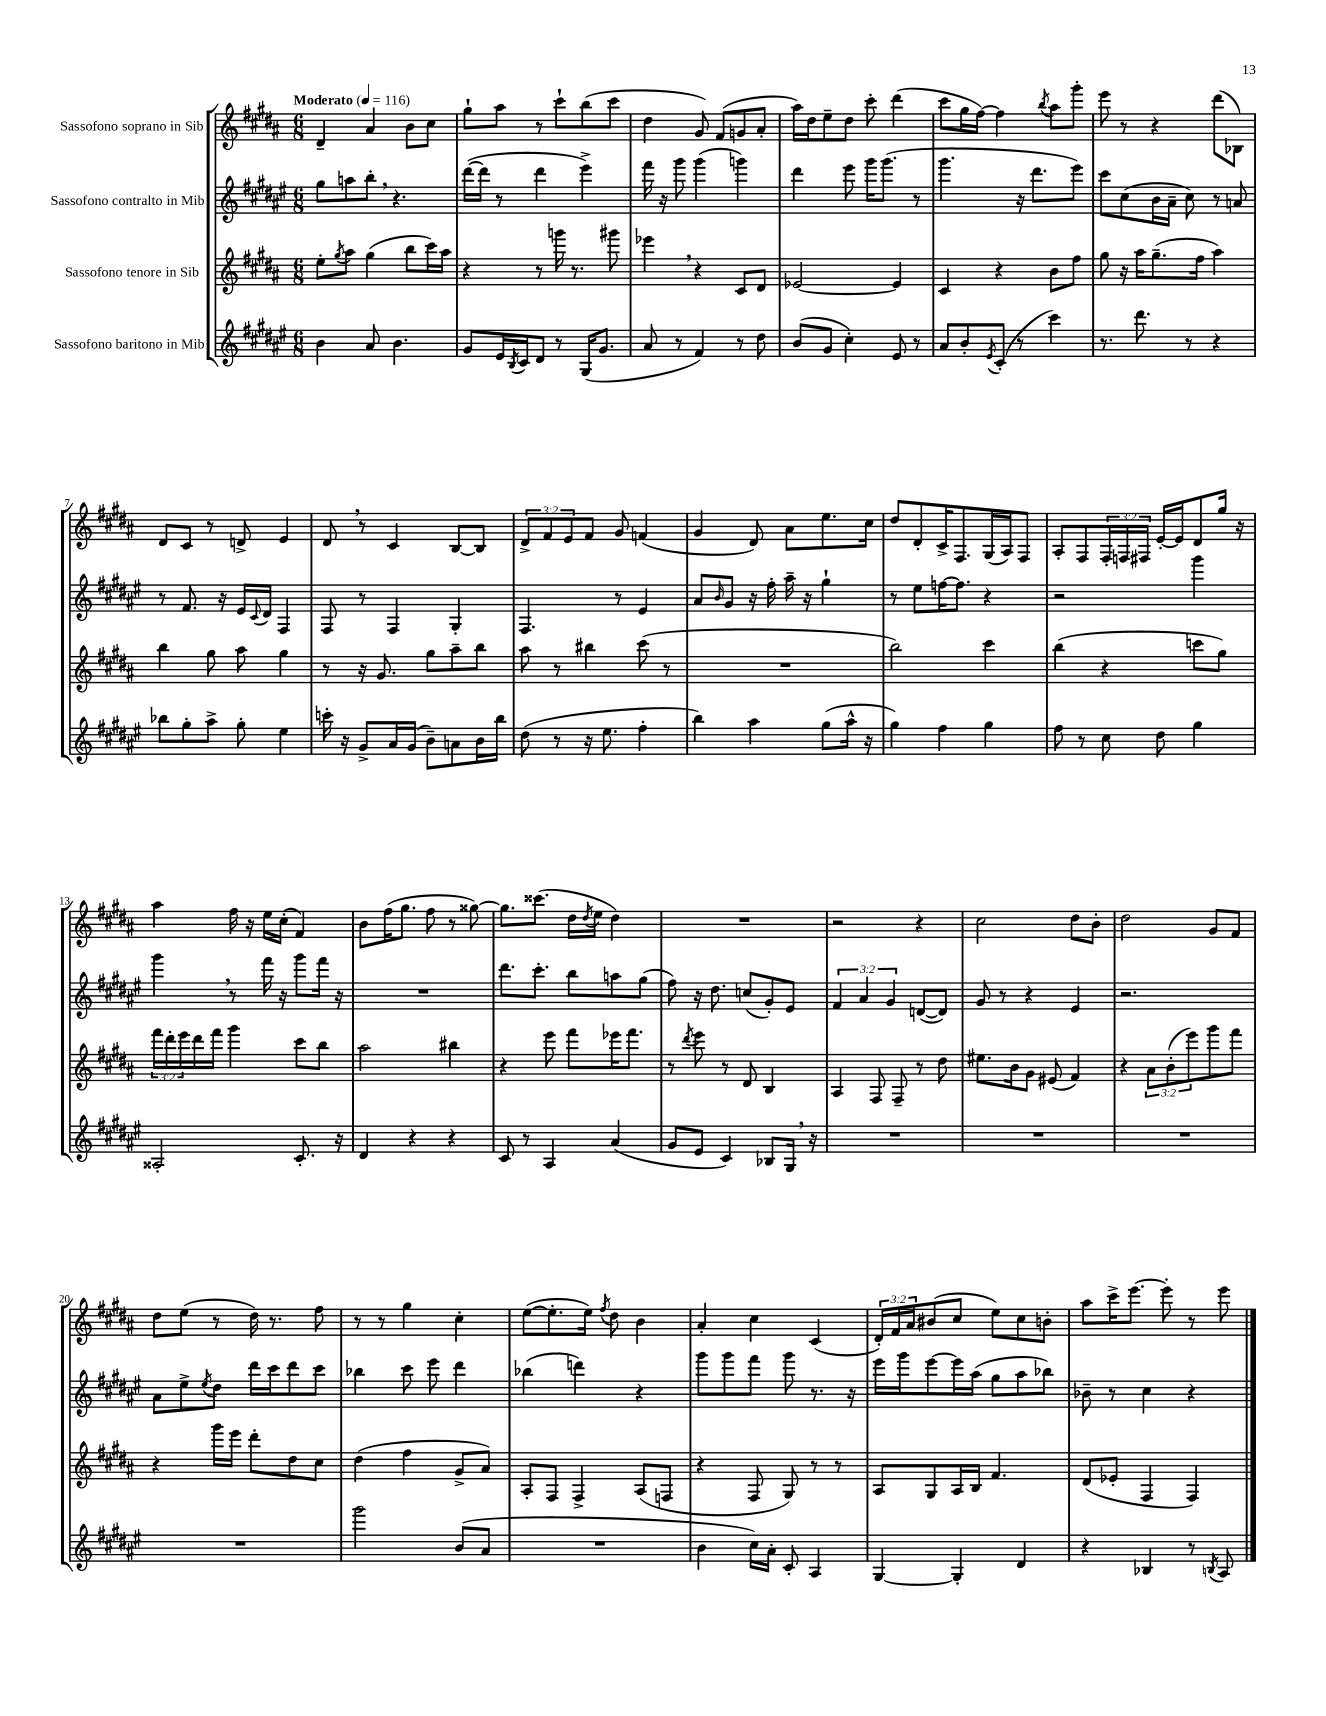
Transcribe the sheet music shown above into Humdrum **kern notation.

**kern	**kern	**kern	**kern
*part4	*part3	*part2	*part1
*staff4	*staff3	*staff2	*staff1
*I"Sassofono baritono in Mib	*I"Sassofono tenore in Sib	*I"Sassofono contralto in Mib	*I"Sassofono soprano in Sib
*clefG2	*clefG2	*clefG2	*clefG2
*k[f#c#g#d#a#e#]	*k[f#c#g#d#a#]	*k[f#c#g#d#a#e#]	*k[f#c#g#d#a#]
*M6/8	*M6/8	*M6/8	*M6/8
*MM116	*MM116	*MM116	*MM116
=1	=1	=1	=1
!	!	!	!LO:TX:a:B:t=Moderato
4b\	8ee'\L	8gg#\L	4d#~/
.	8qgg#/	.	.
.	8aa#\J	8aan\	.
8a#/	(4gg#\	8bb',\J	4a#/
4.b\	.	4.r	.
.	8bb\L	.	8b\L
.	16ccc#\L)	.	8cc#\J
.	16aa#\JJ	.	.
=2	=2	=2	=2
8g#/L	4r	([16ddd#\LL	8gg#`\L
.	.	16ddd#\JJ]	.
16e#/L	.	8r	8aa#\J
8qB/	.	.	.
16c#/J	.	.	.
8d#/J	8r	4ddd#\	8r
8r	16gggn\	.	8ccc#`\L
.	8.r	.	.
(16G#/KL	.	4eee#^\)	(8bb\
8.g#/J	.	.	.
.	8ggg#X\	.	8ccc#\J
=3	=3	=3	=3
8a#/	4eee-X,\	16fff#\	4dd#\
.	.	16r	.
8r	.	8ggg#\	.
4f#/)	4r	(4ggg#\	8g#/)
.	.	.	(8f#/L
8r	8c#/L	4gggn\)	8gn/
8dd#\	8d#/J	.	8a#'/J
=4	=4	=4	=4
(8b/L	[2e-X/	4ddd#\	16aa#\LL)
.	.	.	16dd#\J
8g#/J	.	.	8ee~\
4cc#'\)	.	8eee#\	8dd#\J
.	.	16ggg#\KL	8ccc#'\
.	.	(8.ggg#\J	.
8e#/	4e-/]	.	(4ddd#\
8r	.	8r	.
=5	=5	=5	=5
8a#/L	4c#/	4.ggg#\	8ccc#\L
8b'/	.	.	16gg#\L
.	.	.	[16ff#\JJ)
8qe#/	.	.	.
(8c#'/J	4r	.	4ff#\]
8r	.	16r	.
.	.	8.ddd#\L	.
.	.	.	8qbb/
4ccc#\)	8b\L	.	8aa#\L
.	8ff#\J	8eee#\J)	8ggg#'\J
=6	=6	=6	=6
8.r	8gg#\	8ccc#\L	8eee\
.	16r	(8cc#\	8r
8.ddd#\	16aa#\KL	.	.
.	(8.gg#~\	16b\L	4r
.	.	16a#~\JJ	.
8r	.	8cc#\)	.
.	16ff#\Jk	.	.
4r	4aa#\)	8r	(8ddd#\L
.	.	8an/	8B-X\J)
!!LO:LB:g=z
=7	=7	=7	=7
8bb-X\L	4bb\	8r	8d#/L
8gg#'\	.	8.f#/	8c#/J
8aa#^\J	8gg#\	.	8r
.	.	16r	.
8gg#'\	8aa#\	16e#/LL	8dn^/
.	.	8qqc#/	.
.	.	16d#/JJ	.
4ee#\	4gg#\	4F#/	4e/
=8	=8	=8	=8
16cccn'\	8r	8F#/	8d#,/
16r	.	.	.
8g#^/L	16r	8r	8r
.	8.g#/	.	.
16a#/L	.	4F#/	4c#/
(16g#/JJ	.	.	.
8b~\L)	8gg#\L	.	.
8an\	8aa#~\	4G#'/	[8B/L
16b\L	8bb\J	.	8B/J]
16bb\JJ	.	.	.
=9	=9	=9	=9
(8dd#\	8aa#\	4.F#/	12d#^/L
.	.	.	12f#/
8r	8r	.	.
.	.	.	12e/
16r	4bb#X\	.	8f#/J
8.ee#\	.	.	.
.	.	8r	8g#/
4ff#'\	(8ccc#\	4e#/	(4fn/
.	8r	.	.
=10	=10	=10	=10
4bb\)	2.r	8a#/L	4g#/
.	.	16qqb/	.
.	.	8g#/J	.
4aa#\	.	16r	8d#/)
.	.	16ff#'\	.
.	.	16aa#~\	8a#\L
.	.	16r	.
(8gg#\L	.	4gg#`\	8.ee\
16aa#^^\Jk	.	.	.
16r	.	.	16cc#\Jk
=11	=11	=11	=11
4gg#\)	2bb\)	8r	8dd#/L
.	.	8ee#\L	8d#'/
4ff#\	.	[16ffn\K	16c#^/K
.	.	8.ff\J]	8.F#/
4gg#\	4ccc#\	4r	(16G#/L
.	.	.	16A#/J)
.	.	.	8F#/J
=12	=12	=12	=12
8ff#\	(4bb\	2r	8A#'/L
8r	.	.	8F#/
8cc#\	4r	.	24F#'/L
.	.	.	24Fn/
.	.	.	24F#X/JJ
8dd#\	.	.	[16e'/LL
.	.	.	16e/J]
4gg#\	8cccn\L	4ggg#\	8d#/
.	8gg#\J)	.	16gg#/Jk
.	.	.	16r
!!LO:LB:g=z
=13	=13	=13	=13
2A##X'/	24fff#\LL	4ggg#,\	4aa#\
.	24ddd#'\	.	.
.	24eee\	.	.
.	16ddd#\	.	.
.	16fff#\JJ	.	.
.	4ggg#\	8r	16ff#\
.	.	.	16r
.	.	16fff#\	16ee\LL
.	.	16r	(16cc#'\JJ
8.c#'/	8ccc#\L	8ggg#\L	4f#/)
.	8bb\J	16fff#\Jk	.
16r	.	16r	.
=14	=14	=14	=14
4d#/	2aa#\	2.r	8b\L
.	.	.	(16ff#\K
.	.	.	8.gg#\J
4r	.	.	.
.	.	.	8ff#\
4r	4bb#X\	.	8r
.	.	.	[8gg##X\)
=15	=15	=15	=15
8c#/	4r	8.ddd#\L	8.gg##\L]
8r	.	.	.
.	.	8.ccc#'\J	(8.ccc##X\J
4A#/	8eee\	.	.
.	8fff#\L	8bb\L	16dd#\LL
.	.	.	8qdd#/
.	.	.	16ee\JJ
(4a#/	16eee-X\K	8aan\	4dd#\)
.	8.fff#\J	.	.
.	.	(8gg#\J	.
=16	=16	=16	=16
8g#/L	8r	8ff#\)	2.r
.	8qddd#/	.	.
8e#/J	8eee\	16r	.
.	.	8.dd#\	.
4c#/)	8r	.	.
.	8d#/	(8ccn/L	.
8B-X/L	4B/	8g#'/)	.
16G#,/Jk	.	8e#/J	.
16r	.	.	.
=17	=17	=17	=17
2.r	4A#/	6f#/	2r
.	.	6a#/	.
.	8F#/	.	.
.	.	6g#/	.
.	8F#~/	.	.
.	8r	([8dn/L	4r
.	8dd#\	8d/J])	.
=18	=18	=18	=18
2.r	8.ee#X\L	8g#/	2cc#\
.	.	8r	.
.	16b\k	.	.
.	8g#\J	4r	.
.	(8e#X/	.	.
.	4f#/)	4e#/	8dd#\L
.	.	.	8b'\J
=19	=19	=19	=19
2.r	4r	2.r	2dd#\
.	12a#\L	.	.
.	(12b'\	.	.
.	12eee\)	.	.
.	8ggg#\	.	8g#/L
.	8fff#\J	.	8f#/J
!!LO:LB:g=z
=20	=20	=20	=20
2.r	4r	8a#\L	8dd#\L
.	.	8ee#^\	(8ee\J
.	.	8qee#/	.
.	16ggg#\LL	8dd#\J	8r
.	16eee\JJ	.	.
.	8ddd#'\L	16ddd#\LL	16dd#\)
.	.	16ccc#\J	8.r
.	8dd#\	8ddd#\	.
.	8cc#\J	8ccc#\J	8ff#\
=21	=21	=21	=21
2ggg#\	(4dd#\	4bb-X\	8r
.	.	.	8r
.	4ff#\	8ccc#\	4gg#\
.	.	8eee#\	.
(8b/L	8g#^/L	4ddd#\	4cc#'\
8a#/J	8a#/J)	.	.
=22	=22	=22	=22
2.r	8A#'/L	(4bb-X\	([8ee\L
.	8F#/J	.	8.ee'\]
.	4F#^/	4dddn\)	.
.	.	.	16ee\Jk)
.	.	.	8qff#/
.	.	.	8dd#\
.	(8A#/L	4r	4b\
.	8Fn/J	.	.
=23	=23	=23	=23
4b\	4r	8ggg#\L	4a#'/
.	.	8ggg#\	.
16cc#\LL)	8F#/	8fff#\J	4cc#\
16a#'\JJ	.	.	.
8c#'/	8G#/)	8ggg#\	.
4A#/	8r	8.r	(4c#/
.	8r	.	.
.	.	16r	.
=24	=24	=24	=24
[4G#/	8A#/L	16eee#\LL	24d#'/LL)
.	.	.	24f#/
.	.	16ggg#\J	.
.	.	.	24a#/J
.	8G#/	[8eee#\	(8b#X/
4G#'/]	16A#/L	16eee#\L]	8cc#/J
.	16B/JJ	(16aa#\JJ	.
.	4.f#/	8gg#\L	8ee\L)
4d#/	.	8aa#\	8cc#\
.	.	8bb-X\J)	8bn'\J
=25	=25	=25	=25
4r	(8d#/L	8b-X~\	8aa#\L
.	8e-X'/J	8r	16ccc#^\K
.	.	.	[8.eee\J
4B-X/	4F#/	4cc#\	.
.	.	.	8eee'\]
8r	4F#/)	4r	8r
8qBn/	.	.	.
8A#/	.	.	8eee\
==	==	==	==
*-	*-	*-	*-
